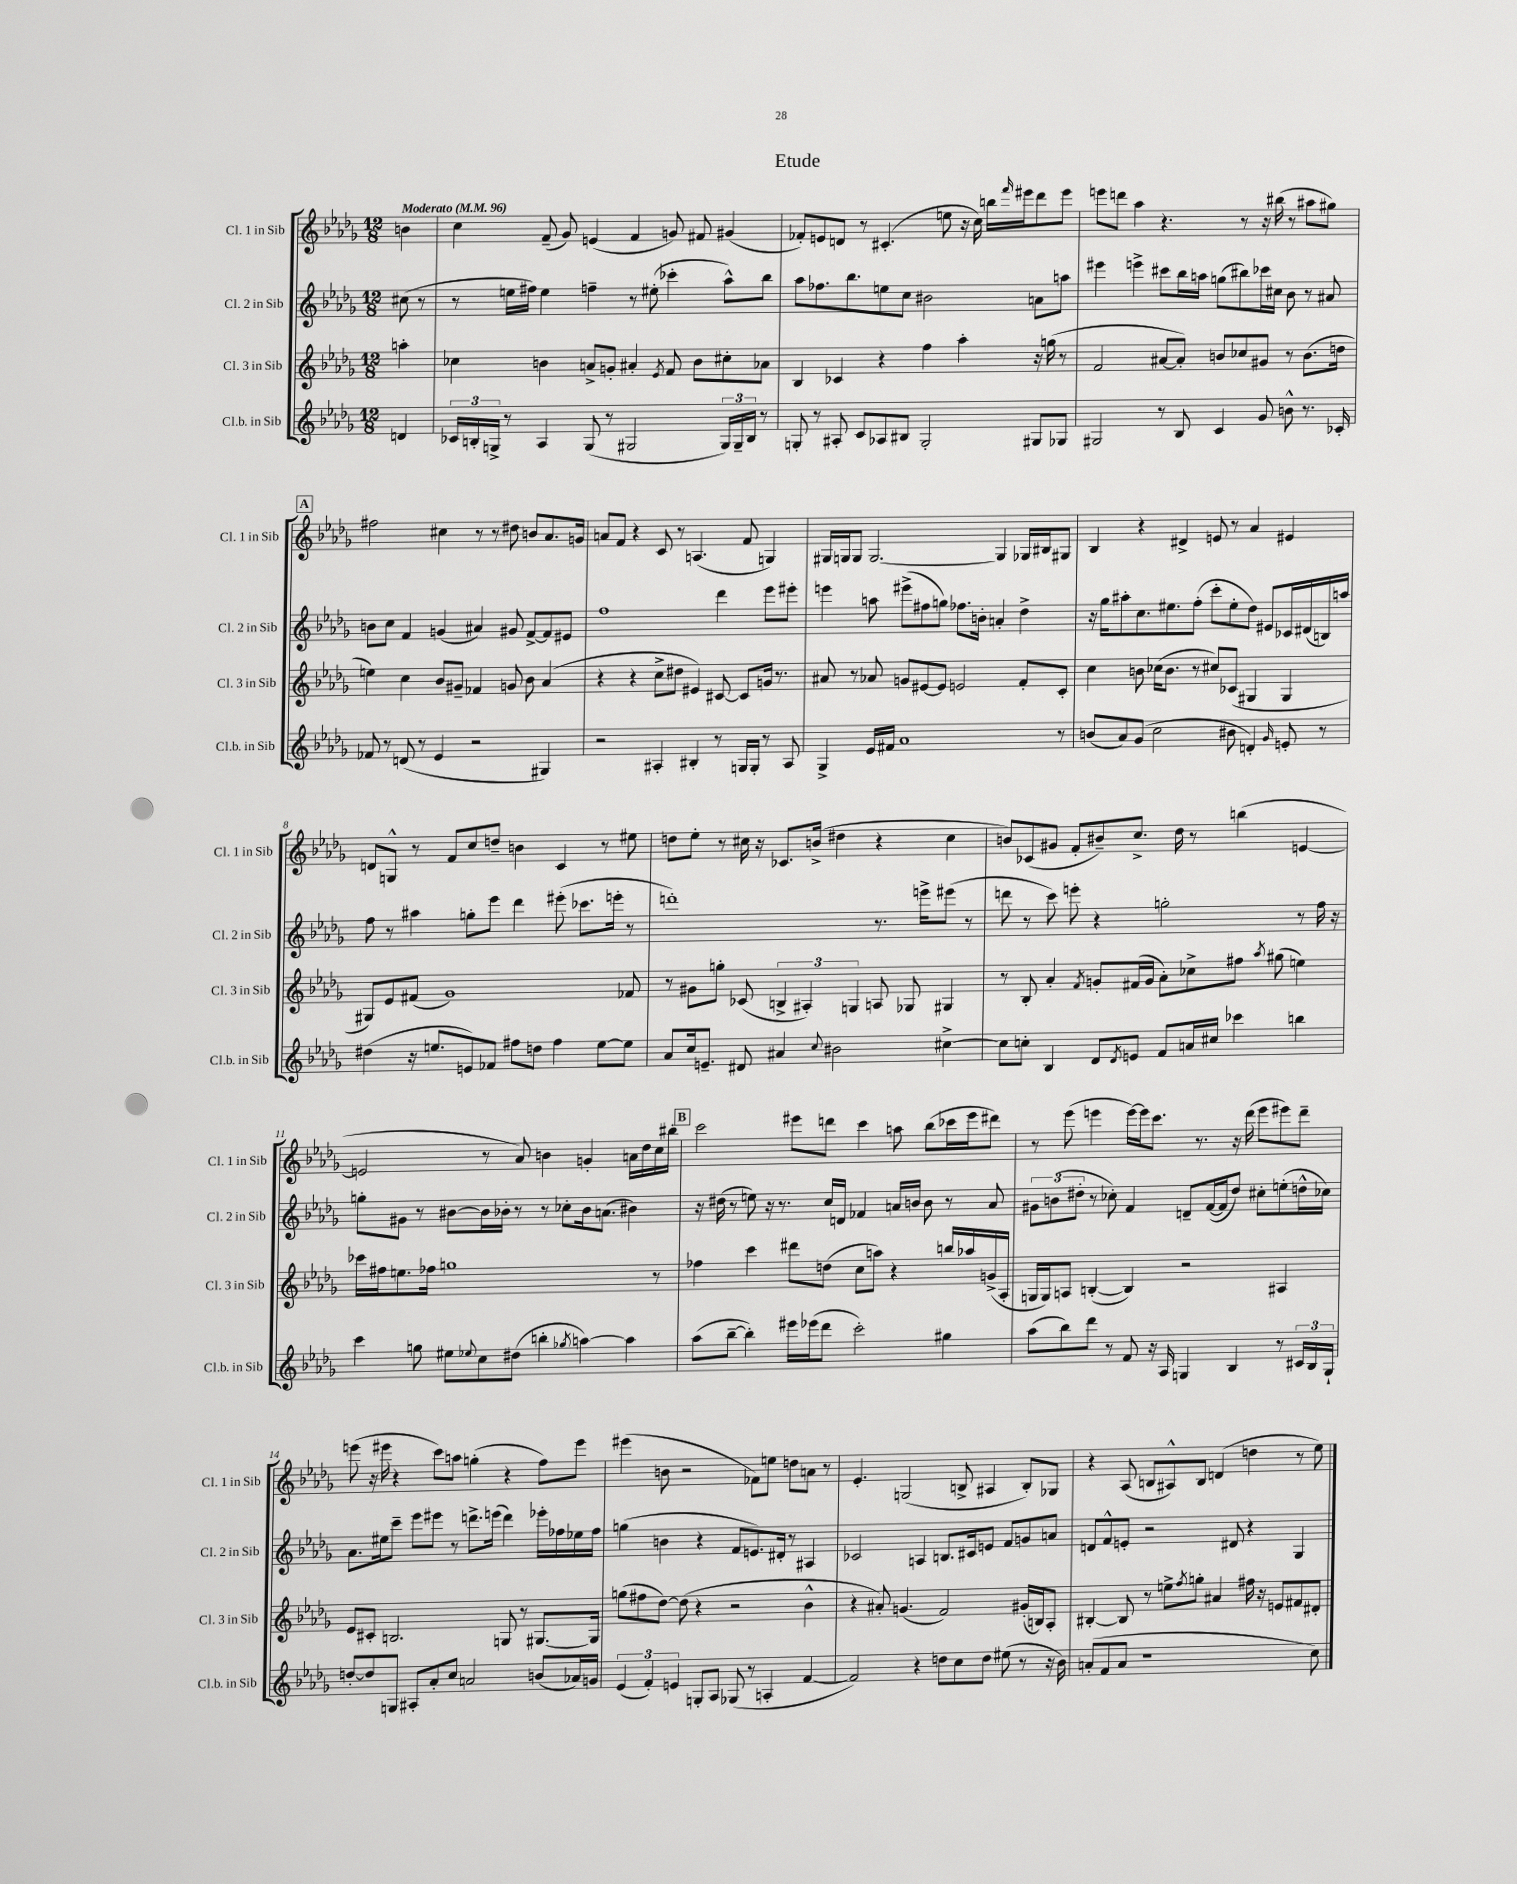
\header { title = "Etude" }
<<
\new StaffGroup <<
\new Staff = "s0" \with { instrumentName = "Cl. 1 in Sib" shortInstrumentName = "Cl. 1 in Sib" } {
    \clef treble \key des \major \numericTimeSignature \time 12/8 \partial 4 \tempo "Moderato" 4 = 96
    b'4 |
    c''4 f'8--( ges'8) e'4( f'4 g'8) fis'8 gis'4( |
    fes'8-.) e'8 d'8 r8 cis'4.-.( e''8 r16 c''16) b''16 \grace { f'''16 } eis'''16 des'''8 eis'''8 |
    e'''8 d'''8 aes''4 r4. r8 r16 bis''16( r8 ais''8 gis''8) |
    \mark \markup { \box "A" } fis''2 cis''4 r8 r8 dis''8 b'8 aes'8. g'16 |
    a'8 f'8 r4 c'8 r8 a4.( f'8 g4) |
    gis16 g16 g8 g2.~ g4 ges16 bis16 gis8 |
    bes4 r4 dis'4-> e'8 r8 aes'4 eis'4 |
    d'8 g8-^ r8 f'8 c''8 d''8-- b'4 c'4 r8 eis''8 |
    d''8 ees''8-. r8 cis''16 r16 ces'8. b'16->( dis''4 r4 cis''4 |
    b'8) ces'8( gis'8 f'8-. bis'8--) c''8.-> des''16 r8 b''4( e'4~ |
    e'2 r8 aes'8) b'4 g'4-. a'16 des''16 c''16 bis''16-. |
    \mark \markup { \box "B" } c'''2 eis'''8 d'''8 c'''4 a''8 bes''8( ces'''16 eis'''16 dis'''8) |
    r8 ees'''8( e'''4 e'''16~) e'''16 c'''8. r8. r16 des'''16( e'''8 eis'''8) des'''8-- |
    e'''8( r16 eis'''16 r4 c'''8) a''8 g''4-.( r4 f''8) eis'''8 |
    eis'''4( b'8 r2 fes'8) e''8 d''8 a'8 r8 |
    ees'4.-. g2( b8-> ais4 b8-.) ges8 |
    r4 aes8( b8 ais8-^) b8 d'4( d''4 r8 ees''8) \bar "|." |
}
\new Staff = "s1" \with { instrumentName = "Cl. 2 in Sib" shortInstrumentName = "Cl. 2 in Sib" } {
    \clef treble \key des \major \numericTimeSignature \time 12/8 \partial 4
    cis''8( r8 |
    r8 e''16 fis''16) e''4 f''4-- r8 eis''8-.( ces'''4-. aes''8-^) bes''8 |
    aes''8 fes''8. bes''8. e''8 c''8 bis'2 a'8 a''8 |
    eis'''4 e'''4-> cis'''8 bes''16 a''16 g''8( bis''8) ces'''16 cis''16 bes'8 r8 ais'8 |
    \mark \markup { \box "A" } b'8 c''8 f'4 g'4( ais'4) gis'8 f'8~-> f'8 eis'8 |
    f''1 des'''4 ees'''8 eis'''8-. |
    e'''4 a''8 eis'''8->( fis''8 g''8) fes''8. b'16-. a'4-. des''4-> |
    r16 ges''16 ais''8-. c''8. eis''8. f''8-.( c'''8-. eis''8-. des''8) eis'8 ces'16 dis'16( b16) a''16 |
    f''8 r8 ais''4 g''8-. ees'''8 des'''4 eis'''8-.( ces'''8. e'''16-. r8 |
    d'''1-.) r8. e'''16-> eis'''8( r8 |
    d'''8 r8 c'''8) e'''8-. r4 g''2-. r8 f''16 r16 |
    g''8-. gis'8 r8 bis'8~ bis'16 bes'16-. r8 r8 ces''8-. bes'16 a'8.( bis'4) |
    \mark \markup { \box "B" } r16 dis''16( r8 e''8) r16 r8. c''16 d'16 fes'4 a'16 b'16 b'8 r8 a'8 |
    \tuplet 3/2 { gis'8 b'8( dis''8-. } r8 ces''8-.) f'4 d'8-- f'16~( f'16 dis''8) cis''8-. e''8-.( d''16-^ ces''16) |
    aes'8. eis''16 c'''8-- ees'''8 eis'''8 r8 d'''8.-> e'''16( d'''4) ees'''16-. fes''16 ees''16 fes''16 |
    g''4( b'4 r4 f'8 e'8.) dis'16-. r8 ais4 |
    ces'2 a4 b8. cis'16 e'8 f'8 g'8 a'8 |
    d'8 f'8-^ e'8-. r2 dis'8 r4 ges4 \bar "|." |
}
\new Staff = "s2" \with { instrumentName = "Cl. 3 in Sib" shortInstrumentName = "Cl. 3 in Sib" } {
    \clef treble \key des \major \numericTimeSignature \time 12/8 \partial 4
    a''4-. |
    ces''4 b'4 a'8-> g'8-. ais'4-. \acciaccatura { ees'8 } f'8 b'8 cis''8-. aes'8 |
    bes4 ces'4 r4 f''4 aes''4-. r16 g''16( r8 |
    f'2 ais'8~ ais'8-.) b'8 ces''8 gis'8 r8 b'8.( d''16 |
    \mark \markup { \box "A" } e''4) c''4 bes'8 gis'8-- fes'4 g'8 bes'8 aes'4( |
    r4 r4 c''8-> dis''8 eis'4) cis'8~ cis'8 g'16 r8. |
    ais'8 r8 aes'8 g'8 eis'8~ eis'8 e'2 f'8-. c'8-. |
    c''4 b'8 ces''16( b'8. r8 cis''8) ces'8( gis4 gis4 |
    gis8) ees'8 fis'8( ges'1) fes'8 |
    r8 gis'8 g''8-. ces'8( \tuplet 3/2 { b4-> ais4-.) g4 } a8 ges8 gis4 |
    r8 bes8-. aes'4-. \acciaccatura { f'8 } g'8-. fis'16( g'16 aes'8-.) ces''8-> fis''8 \acciaccatura { aes''8 } gis''8( e''4) |
    ces'''16 fis''16 e''8. fes''16 g''1 r8 |
    \mark \markup { \box "B" } fes''4 c'''4 dis'''8 d''8( c''8 a''8) r4 b''16 aes''16 g'16->( aes16-. |
    g16 g16) a8 b4~-.( b4) r2 ais4 |
    ees'8 cis'8-. b2. g8 r8 gis8.~ gis16 |
    g''8( fis''8 des''8~) des''8( r4 r2 bes'4-^ |
    r4 ais'8-.) g'4.( f'2) gis'16-.( b16) aes8-. |
    bis4~-. bis8 r8 e''8-> \acciaccatura { f''8 } g''8-. ais'4 fis''16 r16 e'8 fis'8 dis'8-. \bar "|." |
}
\new Staff = "s3" \with { instrumentName = "Cl.b. in Sib" shortInstrumentName = "Cl.b. in Sib" } {
    \clef treble \key des \major \numericTimeSignature \time 12/8 \partial 4
    d'4 |
    \tuplet 3/2 { ces'16 b16-. g16-> } r8 aes4 g8( r8 gis2 \tuplet 3/2 { gis16) gis16-- b16 } r8 |
    g8-. r8 ais8-. c'8 aes8 bis8 g2-. gis8 ges8 |
    gis2 r8 bes8 c'4 ges'8 b'8-^ r8. ces'16-. |
    \mark \markup { \box "A" } fes'8 r8 d'8( r8 ees'4 r2 gis4) |
    r2 ais4-. bis4-. r8 g16 g16-. r8 ais8 |
    ges4-> ees'16 fis'16 aes'1 r8 |
    b'8( aes'8) ges'8( c''2 bis'8 d'4-.) \grace { ges'16 } e'8-. r8 |
    dis''4( r16 e''8. e'8) fes'8 fis''8 d''8 fis''4 e''8~ e''8 |
    aes'8 c''16 e'8.-- dis'8 ais'4 \appoggiatura { c''8 } bis'2 cis''4~-> |
    cis''8 c''8-. bes4 des'8 \acciaccatura { des'8 } e'8 f'8 a'16 cis''16 ces'''4 b''4 |
    c'''4 g''8 eis''8 \appoggiatura { ees''8 } c''8 dis''8( b''4-. \acciaccatura { ges''8 } a''4~) a''4 |
    \mark \markup { \box "B" } aes''8( bes''8~-- bes''4-.) eis'''16 ees'''16( des'''8 c'''2-.) gis''4 |
    aes''8( bes''8) des'''8 r8 f'8 r16 aes16 g4 bes4 r8 \tuplet 3/2 { cis'16 bes16 g16-! } |
    d''8~-. d''8 g8 ais8-. aes'8-. c''8 a'2 b'8( aes'16) g'16 |
    \tuplet 3/2 { ees'4( f'4-.) e'4 } g8-. aes8 ges8( r8 a4-. f'4~ |
    f'2) r4 d''8 c''8 d''8 eis''8( r8 r16 bes'16) |
    a'8-.( f'8 a'8 r1 c''8) \bar "|." |
}
>>
>>
